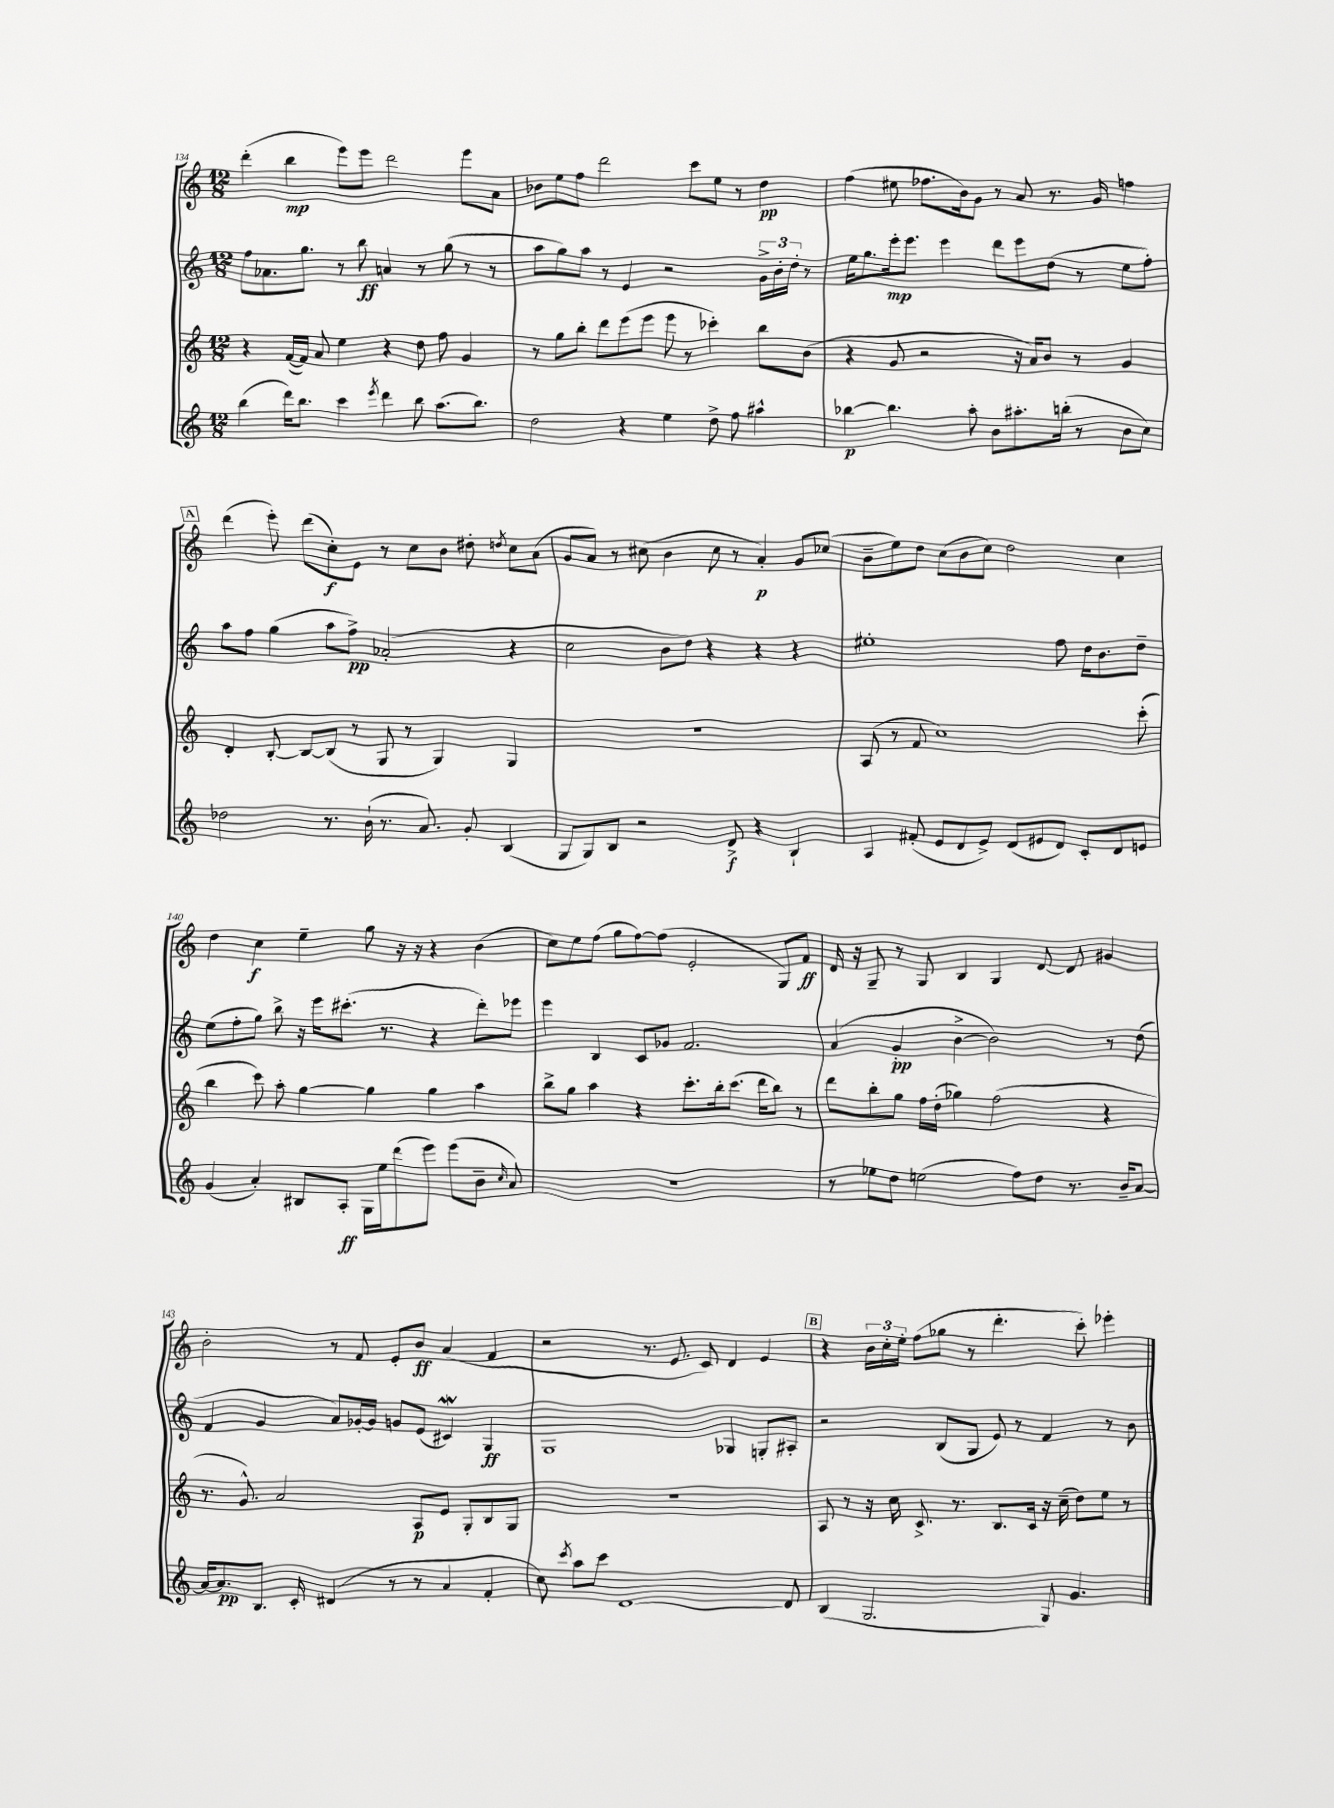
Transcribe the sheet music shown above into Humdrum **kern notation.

**kern	**dynam	**kern	**dynam	**kern	**dynam	**kern	**dynam
*part4	*part4	*part3	*part3	*part2	*part2	*part1	*part1
*staff4	*staff4	*staff3	*staff3	*staff2	*staff2	*staff1	*staff1
*clefG2	*	*clefG2	*	*clefG2	*	*clefG2	*
*k[]	*	*k[]	*	*k[]	*	*k[]	*
*M12/8	*	*M12/8	*	*M12/8	*	*M12/8	*
=134	=134	=134	=134	=134	=134	=134	=134
(4bb\	.	4r	.	8ff\L	.	(4ddd'\	.
.	.	.	.	8.a-X\	.	.	.
16ddd\KL)	.	([16f/LL	.	.	.	4bb\	mp
8.bb\J	.	16f/JJ])	.	8.gg\J	.	.	.
.	.	8a/	.	.	.	.	.
4ccc\	.	4ee\	.	8r	.	8eee\L)	.
.	.	.	.	8bb\	ff	8eee\J	.
8qeee/	.	.	.	.	.	.	.
4ddd\	.	4r	.	4an/	.	2ddd\	.
8bb\	.	8dd\	.	8r	.	.	.
(8.aa\L	.	8ff\	.	(8gg\	.	.	.
.	.	4g/	.	8r	.	8eee\L	.
8.bb\J)	.	.	.	.	.	.	.
.	.	.	.	8r	.	8a\J	.
=135	=135	=135	=135	=135	=135	=135	=135
2dd\	.	8r	.	8aa\L	.	8b-X\L	.
.	.	8gg\L	.	8gg\)	.	8ee\	.
.	.	8bb'\J	.	8aa\J	.	8ff\J	.
.	.	8ddd\L	.	8r	.	2ddd\	.
4r	.	(8eee\	.	4e/	.	.	.
.	.	8eee\J	.	.	.	.	.
4ee\	.	8eee\	.	2r	.	.	.
.	.	8r	.	.	.	8ccc\L	.
8dd^\	.	4ccc-X'\)	.	.	.	8ee\J	.
8ff\	.	.	.	.	.	8r	.
4aa#X^^\	.	8bb\L	.	24g^\LL	.	4dd\	pp
.	.	.	.	24b'\	.	.	.
.	.	.	.	24dd'\JJ	.	.	.
.	.	(8b\J	.	8r	.	.	.
=136	=136	=136	=136	=136	=136	=136	=136
[4bb-X\	p	4r	.	16ee\KL	.	(4ff\	.
.	.	.	.	8.gg\	.	.	.
4.bb-\]	.	8g/	.	16eee'\k	mp	8ee#X\	.
.	.	.	.	8.eee\J	.	.	.
.	.	2r	.	.	.	8.ff-X\L	.
.	.	.	.	4eee\	.	.	.
.	.	.	.	.	.	16b\k)	.
8aa'\	.	.	.	.	.	8g\J	.
8b\L	.	.	.	8ddd\L	.	8r	.
8.aa#X'\	.	16r	.	8eee\	.	8a/	.
.	.	16a/KL)	.	.	.	.	.
.	.	8b/J	.	(8dd\J	.	8.r	.
(16bbn'\Jk	.	.	.	.	.	.	.
8r	.	8r	.	8r	.	.	.
.	.	.	.	.	.	16g/	.
8b\L	.	4g/	.	8ee\L	.	4ffn\	.
8cc\J)	.	.	.	8ff'\J)	.	.	.
!!LO:LB:g=z
!!LO:REH:place=s1:t=A
=137	=137	=137	=137	=137	=137	=137	=137
2dd-X\	.	4d'/	.	8aa\L	.	(4ddd\	.
.	.	.	.	8ff\J	.	.	.
.	.	[8B'/	.	(4gg\	.	8eee'\)	.
.	.	8B/L_	.	.	.	(8ddd\L	.
8.r	.	(8B/J]	.	8aa\L	.	8cc'\)	f
.	.	8r	.	8ff^\J)	pp	8e\J	.
(16b`\	.	.	.	.	.	.	.
8.r	.	8G/	.	(2a-X'/	.	8r	.
.	.	8r	.	.	.	8cc\L	.
8.a/)	.	.	.	.	.	.	.
.	.	4G/)	.	.	.	8b\J	.
8g'/	.	.	.	.	.	8dd#X'\	.
.	.	.	.	.	.	8qddn/	.
(4B/	.	4G/	.	4r	.	8cc\L	.
.	.	.	.	.	.	(8a\J	.
=138	=138	=138	=138	=138	=138	=138	=138
8G/L	.	1.r	.	2cc\	.	8g/L	.
8G/)	.	.	.	.	.	8a/J)	.
8B/J	.	.	.	.	.	8r	.
2r	.	.	.	.	.	(8cc#X\	.
.	.	.	.	8b\L	.	4b\	.
.	.	.	.	8dd\J)	.	.	.
.	.	.	.	4r	.	8cc#\	.
8d^/	f	.	.	.	.	8r	.
4r	.	.	.	4r	.	4a'/)	p
4B`/	.	.	.	4r	.	8g/L	.
.	.	.	.	.	.	(8cc-X/J	.
=139	=139	=139	=139	=139	=139	=139	=139
4A/	.	(8A/	.	1ee#X'	.	8b~\L	.
.	.	8r	.	.	.	8ee\)	.
(8f#X'/	.	8f/	.	.	.	8dd\J	.
8e/L	.	1cc)	.	.	.	(8cc\L	.
8d/	.	.	.	.	.	8b\	.
8e^/J)	.	.	.	.	.	8cc\J)	.
(8d/L	.	.	.	.	.	2dd\	.
8e#X/	.	.	.	.	.	.	.
8d/J)	.	.	.	8ff\	.	.	.
8c'/L	.	.	.	16dd\KL	.	.	.
.	.	.	.	8.b\	.	.	.
8d/	.	.	.	.	.	4cc\	.
8en/J	.	(8ccc'\	.	8dd~\J	.	.	.
!!LO:LB:g=z
=140	=140	=140	=140	=140	=140	=140	=140
(4g/	.	4bb\	.	(8ee\L	.	4dd\	.
.	.	.	.	8ff'\	.	.	.
4a'/)	.	8ccc\)	.	8gg\J)	.	4cc\	f
.	.	8aa'\	.	8bb^\	.	.	.
8B#X/L	.	[4gg\	.	16r	.	4ee~\	.
.	.	.	.	16eee\KL	.	.	.
8A'/J	ff	.	.	(8.ccc#X'\J	.	.	.
16G\LL	.	4gg\]	.	.	.	8gg\	.
16ee\J	.	.	.	8.r	.	.	.
(8ddd\	.	.	.	.	.	16r	.
.	.	.	.	.	.	16r	.
8eee\J)	.	4gg\	.	4r	.	4r	.
(8eee\L	.	.	.	.	.	.	.
8b~\J	.	4aa\	.	8ddd'\L)	.	(4b\	.
16qqcc/	.	.	.	.	.	.	.
8a/)	.	.	.	8eee-X\J	.	.	.
=141	=141	=141	=141	=141	=141	=141	=141
1.r	.	8bb^\L	.	4eee\	.	8cc\L)	.
.	.	8gg\J	.	.	.	8ee\	.
.	.	4aa\	.	4B/	.	(8ff\J	.
.	.	.	.	.	.	8gg\L	.
.	.	4r	.	8c/L	.	[8ff\)	.
.	.	.	.	8g-X/J	.	(8ff\J]	.
.	.	8.ccc'\L	.	2.f/	.	2e'/	.
.	.	16bb'\k	.	.	.	.	.
.	.	(8.ccc\J	.	.	.	.	.
.	.	16ddd\KL	.	.	.	.	.
.	.	8bb\J)	.	.	.	8G/L)	.
.	.	8r	.	.	.	8f/J	ff
=142	=142	=142	=142	=142	=142	=142	=142
8r	.	8ddd\L	.	(4a/	.	16d/	.
.	.	.	.	.	.	16r	.
8ee-X\L	.	8bb'\	.	.	.	8G~/	.
8dd\J	.	8gg\J	.	4g'/	pp	8r	.
(2een\	.	16ff\LL	.	.	.	8G/	.
.	.	(16dd'\JJ	.	.	.	.	.
.	.	4gg-X\)	.	[4b^\	.	4B/	.
.	.	(2ff\	.	2b\])	.	4G/	.
8ff\L)	.	.	.	.	.	.	.
8dd\J	.	.	.	.	.	[8d/	.
8.r	.	.	.	.	.	8d/]	.
.	.	4r	.	8r	.	4g#X/	.
16b~/KL	.	.	.	.	.	.	.
[8a/J	.	.	.	(8dd\	.	.	.
!!LO:LB:g=z
=143	=143	=143	=143	=143	=143	=143	=143
16a/KL_	.	8.r	.	4f/	.	2b'\	.
8.a/]	pp	.	.	.	.	.	.
.	.	8.g^^/)	.	.	.	.	.
8.B/J	.	.	.	4g/	.	.	.
.	.	2a/	.	.	.	.	.
16c'/	.	.	.	.	.	.	.
(4d#X/	.	.	.	8a/L)	.	8r	.
.	.	.	.	[16g-X'/L	.	8f/	.
.	.	.	.	16g-/JJ]	.	.	.
8r	.	.	.	8gn/L	.	8e'/L	.
8r	.	8A/L	p	(8e/J	.	8b/J	ff
4a/	.	8e/J	.	4c#XW/)	.	(4a/	.
.	.	8G'/L	.	.	.	.	.
4f'/	.	8B/	.	4G/	ff	4f/	.
.	.	8G/J	.	.	.	.	.
=144	=144	=144	=144	=144	=144	=144	=144
8cc\)	.	1.r	.	1G	.	2r	.
8qccc/	.	.	.	.	.	.	.
8aa\L	.	.	.	.	.	.	.
8ccc\J	.	.	.	.	.	.	.
[1d	.	.	.	.	.	.	.
.	.	.	.	.	.	8.r	.
.	.	.	.	.	.	8.e/	.
.	.	.	.	.	.	8c/)	.
.	.	.	.	4G-X/	.	4d/	.
.	.	.	.	8Gn'/L	.	4e/	.
8d/]	.	.	.	8A#X'/J	.	.	.
!!LO:REH:place=s1:t=B
=145	=145	=145	=145	=145	=145	=145	=145
(4B/	.	8A/	.	2r	.	4r	.
.	.	8r	.	.	.	.	.
2.G/	.	16r	.	.	.	24b\LL	.
.	.	.	.	.	.	24cc'\	.
.	.	16cc\	.	.	.	.	.
.	.	.	.	.	.	24ee'\JJ	.
.	.	8.c^/	.	.	.	(8ff\L	.
.	.	.	.	(8B/L	.	8gg-X\J	.
.	.	8.r	.	.	.	.	.
.	.	.	.	8G/J	.	8r	.
.	.	8.B/L	.	8e/)	.	4.ddd'\	.
.	.	.	.	8r	.	.	.
.	.	16c/Jk	.	.	.	.	.
8G/)	.	16r	.	4f/	.	.	.
.	.	(16cc~\	.	.	.	.	.
4.g/	.	8dd\L)	.	.	.	8ccc'\)	.
.	.	8ee\J	.	8r	.	4eee-X'\	.
.	.	8r	.	8b\	.	.	.
==	==	==	==	==	==	==	==
*-	*-	*-	*-	*-	*-	*-	*-
